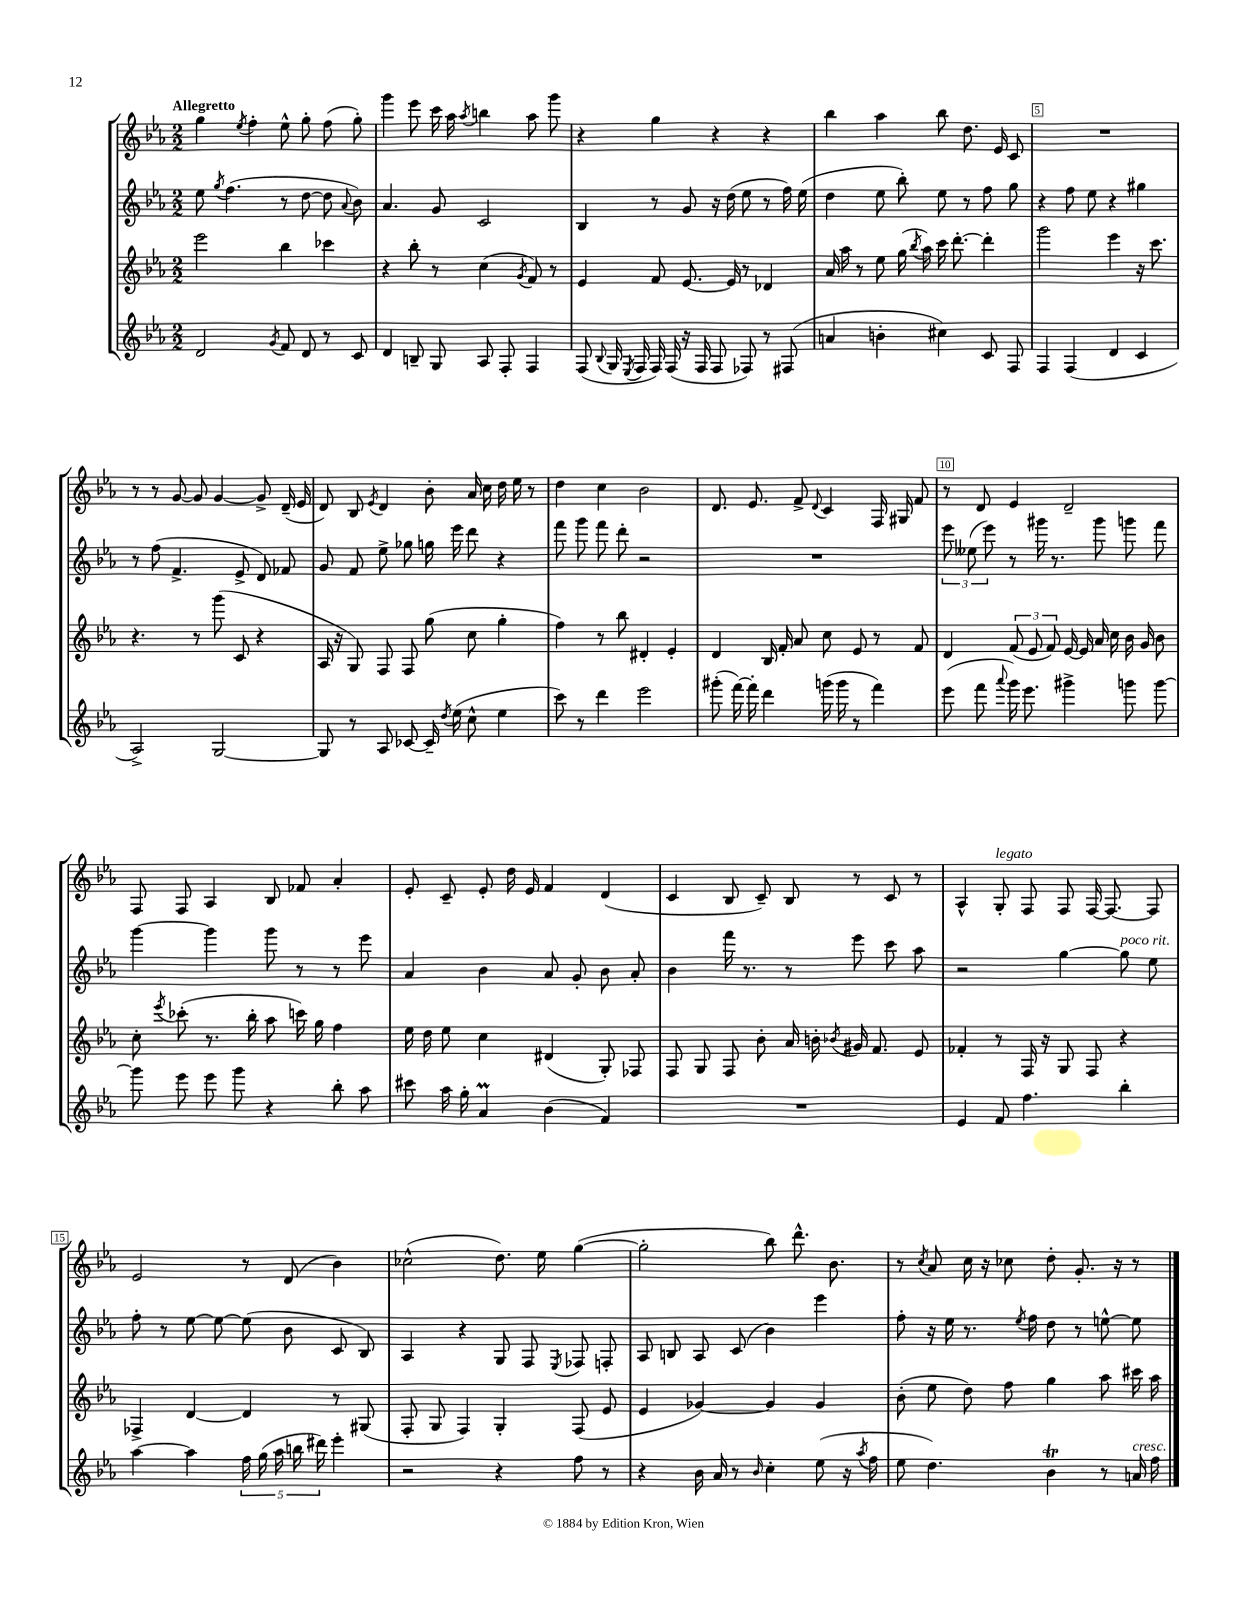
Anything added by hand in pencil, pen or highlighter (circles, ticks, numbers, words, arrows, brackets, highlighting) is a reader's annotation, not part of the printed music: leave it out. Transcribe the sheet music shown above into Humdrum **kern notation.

**kern	**kern	**kern	**kern
*part4	*part3	*part2	*part1
*staff4	*staff3	*staff2	*staff1
*clefG2	*clefG2	*clefG2	*clefG2
*k[b-e-a-]	*k[b-e-a-]	*k[b-e-a-]	*k[b-e-a-]
*M2/2	*M2/2	*M2/2	*M2/2
=1	=1	=1	=1
!	!	!	!LO:TX:a:B:t=Allegretto
2d/	2eee-\	8ee-\	4gg\
.	.	8qgg/	.
.	.	(4.ff\	.
.	.	.	8qee-/
.	.	.	4ff'\
8qg/	.	.	.
8f/	4bb-\	8r	8ee-^^\
8d/	.	[8dd\	8gg'\
8r	4ccc-X\	8dd\]	(8ff\
.	.	8qqa-/	.
8c/	.	8b-\)	8gg'\)
=2	=2	=2	=2
4d/	4r	4.a-/	4ggg\
8Bn~/	8bb-'\	.	8eee-\
8G/	8r	8g/	16ccc\
.	.	.	16aa-\
.	.	.	8qaa-/
8A-/	(4cc\	2c/	4bbn\
8F'/	.	.	.
.	8qg/	.	.
4F/	8f/)	.	8aa-\
.	8r	.	8ggg\
=3	=3	=3	=3
(8F/	4e-/	4B-/	4r
8qqB-/	.	.	.
16G/	.	.	.
8qE-/	.	.	.
16F/	.	.	.
16F/)	8f/	8r	4gg\
(16F/	.	.	.
16r	[8.e-/	8g/	.
16F/	.	.	.
8F/	.	16r	4r
.	16e-/]	(16dd\	.
8F-X/)	8r	8ee-\	.
8r	4d-X/	8r	4r
(8F#X/	.	16ff\)	.
.	.	(16ee-\	.
=4	=4	=4	=4
4an/	16a-/	4dd\	4bb-\
.	16aa-\	.	.
.	8r	.	.
4bn'\	8ee-\	8ee-\	4aa-\
.	(16gg\	8bb-'\)	.
.	8qbb-/	.	.
.	16aa-\)	.	.
4cc#X\)	16ccc\	8ee-\	8bb-\
.	[8.ddd'\	.	.
.	.	8r	8.dd\
8c/	4ddd'\]	8ff\	.
.	.	.	16e-/
8F/	.	8gg\	8c/
=5	=5	=5	=5
4F/	2ggg\	4r	1r
(4F/	.	8ff\	.
.	.	8ee-\	.
4d/	4eee-\	4r	.
4c/	16r	4gg#X\	.
.	8.ccc\	.	.
!!LO:LB:g=z
=6	=6	=6	=6
2A-^/)	4.r	8r	8r
.	.	(8ff\	8r
.	.	4.f^/	[8g/
.	8r	.	8g/]
[2G/	(8ggg\	.	[4g/
.	8c/	8e-^/	.
.	4r	8d/)	8g^/]
.	.	8f-X/	(16d~/
.	.	.	16e-/
=7	=7	=7	=7
8G/]	16A-/	8g/	8d/)
.	16r	.	.
8r	8G/)	8f/	8B-/
.	.	.	8qe-/
8A-/	8F/	8ee-^\	4d/
[8c-X/	8F/	8gg-X\	.
16c-~/]	(8gg\	16ggn\	8b-'\
8qdd/	.	.	.
(16ee-\	.	16eee-\	.
8cc^^\	8cc\	8ddd\	16a-/
.	.	.	16cc\
4ee-\	4gg'\	4r	16dd\
.	.	.	16ee-\
.	.	.	8r
=8	=8	=8	=8
8ccc\)	4ff\)	8fff\	4dd\
8r	.	8ggg\	.
4ddd\	8r	8fff\	4cc\
.	8bb-\	8ddd'\	.
2eee-\	4d#X'/	2r	2b-\
.	4e-'/	.	.
=9	=9	=9	=9
(8ggg#X'\	4d/	1r	8.d/
[16fff\)	.	.	.
16fff'\]	.	.	8.e-/
4ddd\	16B-/	.	.
.	16f'/	.	.
.	8a-/	.	8f^/
.	.	.	8qqd/
(16gggn\	8cc\	.	4c/
16ggg\	.	.	.
8r	8e-/	.	.
4fff\)	8r	.	16F/
.	.	.	16G#X/
.	8f/	.	8f/
=10	=10	=10	=10
(8eee-\	4d/	12eee-\	8r
.	.	(12ee--X\	.
8fff\	.	.	8d/
.	.	12eee-\)	.
8qqaaa-/	.	.	.
16ggg\)	(12f/	8r	4e-/
8.eee-\	.	.	.
.	12e-/	.	.
.	.	16ggg#X\	.
.	12f/)	.	.
.	.	8.r	.
4ggg#X^\	[16e-/	.	2d~/
.	16e-/]	.	.
.	16a-/	8ggg#\	.
.	16cc\	.	.
8gggn\	16b-\	8gggn\	.
.	16g/	.	.
[8ggg\	8b-\	8fff\	.
!!LO:LB:g=z
=11	=11	=11	=11
8ggg\]	8cc'\	[4ggg\	8F/
.	8qeee-/	.	.
8eee-\	(8ccc-X'\	.	8F/
8eee-\	8.r	4ggg\]	4A-/
8ggg\	.	.	.
.	16bb-'\	.	.
4r	8aa-\	8ggg\	8B-/
.	16cccn\)	8r	8f-X/
.	16gg\	.	.
8bb-'\	4ff\	8r	4a-'/
8aa-\	.	8eee-\	.
=12	=12	=12	=12
8ccc#X\	16ee-\	4a-/	8e-'/
.	16dd\	.	.
16aa-\	8ee-\	.	8c~/
16gg'\	.	.	.
4a-M/	4cc\	4b-\	8e-'/
.	.	.	16dd\
.	.	.	16e-/
(4b-\	(4d#X/	8a-/	4f/
.	.	8g'/	.
4f/)	8G'/)	8b-\	(4d/
.	8F-X/	8a-'/	.
=13	=13	=13	=13
1r	8F/	4b-\	4c/
.	8G/	.	.
.	8F/	16fff\	8B-/
.	.	8.r	.
.	8b-'\	.	8c~/)
.	16a-/	8r	8B-/
.	16bn'\	.	.
.	8qb-X/	.	.
.	16g#X/	8eee-\	8r
.	8.f/	.	.
.	.	8ccc\	8c/
.	8e-/	8aa-\	8r
=14	=14	=14	=14
4e-/	4f-X'/	2r	4A-^^/
!	!	!	!LO:TX:a:i:t=legato
8f/	8r	.	8G'/
4.ff\	16F/	.	8F/
.	16r	.	.
.	8G/	[4gg\	8F/
.	8F/	.	[16F/
.	.	.	8.F/_
!	!	!LO:TX:a:i:t=poco rit.	!
4bb-'\	4r	8gg\]	.
.	.	8ee-\	8F/]
!!LO:LB:g=z
=15	=15	=15	=15
[4aa-\	4F-X^/	8ff'\	2e-/
.	.	8r	.
4aa-\]	[4d/	[8ee-\	.
.	.	8ee-\_	.
20ff\	4d/]	(8ee-\]	8r
(20gg\	.	.	.
20aa-\	.	.	.
.	.	8b-\	(8d/
20bbn\	.	.	.
20ddd#X\)	.	.	.
4eee-'\	8r	8c/	4b-\)
.	(8G#X/	8B-/)	.
=16	=16	=16	=16
2r	8F'/	4A-/	(2cc-X^^\
.	8G/	.	.
.	4F/)	4r	.
4r	4G'/	8G/	8.dd\)
.	.	8F/	.
.	.	.	16ee-\
.	.	8qE-/	.
8ff\	(8F/	8F-X/	([4gg\
8r	8e-/	8Fn'/	.
=17	=17	=17	=17
4r	4e-/	8A-/	2gg'\]
.	.	8Bn/	.
16b-\	[4g-X/)	8A-/	.
16a-/	.	.	.
8r	.	(8c/	.
16qqb-/	.	.	.
4cc'\	4g-/]	4b-\)	8bb-\)
.	.	.	8.ddd^^\
(8ee-\	4g-/	4eee-\	.
.	.	.	8.b-\
16r	.	.	.
8qaa-/	.	.	.
16ff\	.	.	.
=18	=18	=18	=18
8ee-\	(8b-'\	8ff'\	8r
.	.	.	8qcc/
4.dd\)	8ee-\	16r	8a-/
.	.	16ee-\	.
.	8dd\)	8.r	16cc\
.	.	.	16r
.	8ff\	.	8cc-X\
.	.	8qee-/	.
.	.	16ff\	.
4b-T\	4gg\	8dd\	8dd'\
.	.	8r	8.g'/
8r	8aa-\	[8een^^\	.
.	.	.	16r
!LO:TX:a:i:t=cresc.	!	!	!
16an/	16ccc#X\	8ee\]	8r
16ff\	16aa-\	.	.
==	==	==	==
*-	*-	*-	*-
